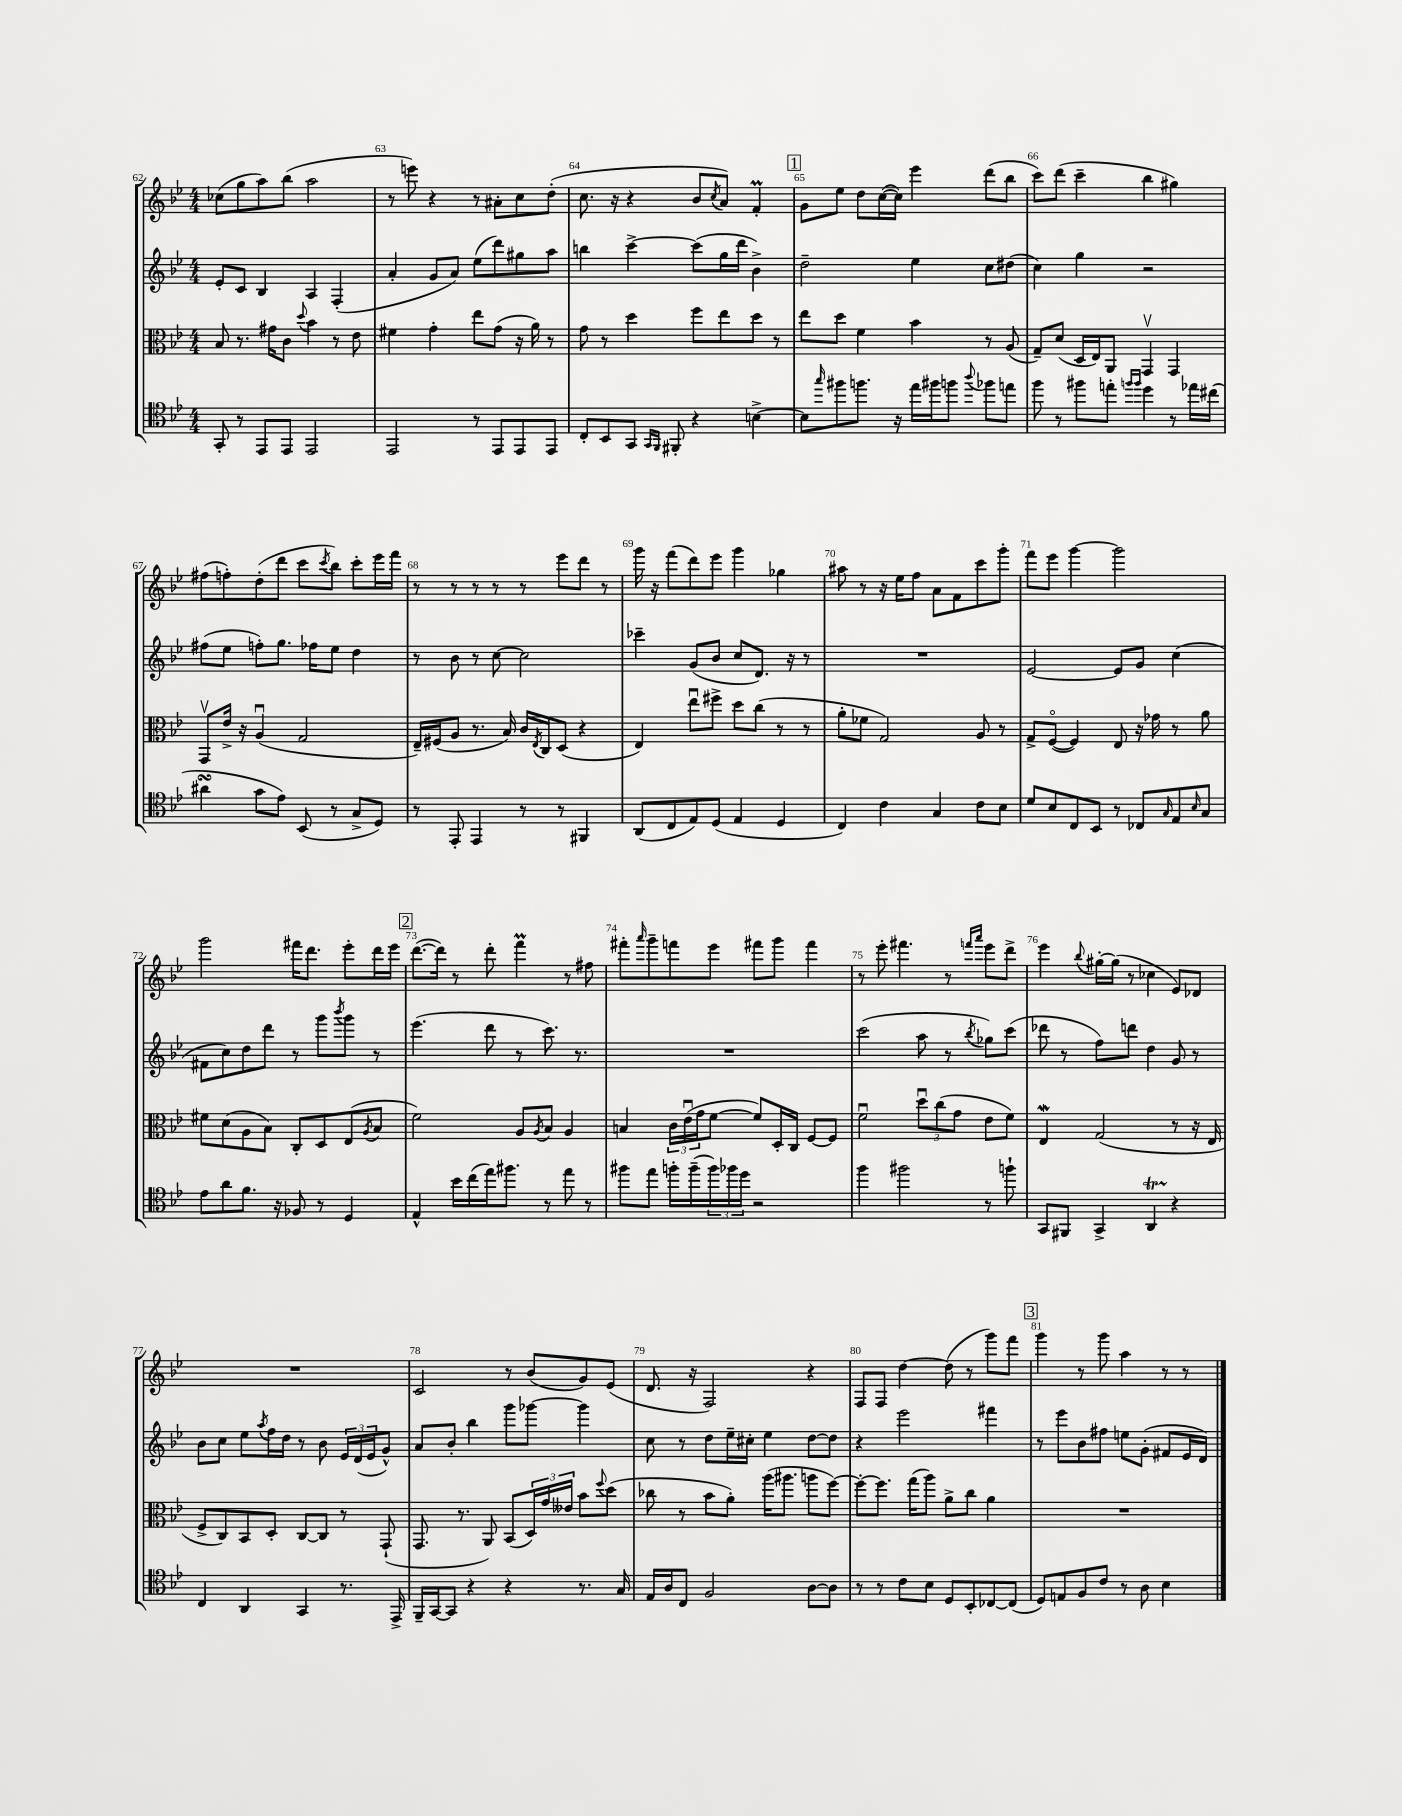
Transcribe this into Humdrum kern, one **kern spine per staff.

**kern	**kern	**kern	**kern
*staff4	*staff3	*staff2	*staff1
*clefC4	*clefC3	*clefG2	*clefG2
*k[b-e-]	*k[b-e-]	*k[b-e-]	*k[b-e-]
*M4/4	*M4/4	*M4/4	*M4/4
8GG'	8B-	8e-'	(8cc-
8r	8.r	8c	8gg
8EE-	.	4B-	8aa)
.	16g#	.	.
8EE-	8c	.	(8bb-
.	8qqdd	.	.
2EE-	4b-	4A	2aa
.	8r	(4F'	.
.	8e-	.	.
=	=	=	=
2EE-	4f#	4a'	8r
.	.	.	8eee)
.	4g'	8g	4r
.	.	8a)	.
8r	8ee-	(8ee-	8r
8EE-	(8g	8ddd)	8a#'
8EE-	16r	8gg#	8cc
.	16a)	.	.
8EE-	8r	8aa	(8dd'
=	=	=	=
8C'	8g	4bb	8.cc
8BB-	8r	.	.
.	.	.	16r
8GG	4dd	[4ccc^	4r
16qqGG	.	.	.
16qqFF	.	.	.
8FF#'	.	.	.
4r	8ff	(8ccc]	8b-
.	.	.	8qcc
.	8ee-	16gg	8a)
.	.	16ddd	.
[4B^	8dd	4b-^)	4f'
.	8r	.	.
=	=	=	=
8B]	8ee-	2dd~	8g
16qqgg	.	.	.
8ff#	8dd	.	8ee-
8.ff	4f	.	8dd
.	.	.	([16cc
16r	.	.	16cc])
16ee-	4b-	4ee-	4eee-
16ff#	.	.	.
8ff	.	.	.
8qqaa	.	.	.
8ff-	8r	8cc	(8ddd
8ee	(8A	(8dd#	8bb-
=	=	=	=
8ff	8G~)	4cc)	8ccc)
8r	(8d	.	(8ddd
8ff#	16D	4gg	4ccc~
.	16E-)	.	.
8ee'	8AA	.	.
16qqff	.	.	.
16qqff	.	.	.
4dd	4GGv	2r	4bb-
8r	4GG	.	4gg#)
16ee-	.	.	.
(16cc#	.	.	.
=	=	=	=
4a#	8GGv	(8ff#	(8ff#
.	16e-^	8ee-	8ff')
.	16r	.	.
8g	(4Au	8ff')	(8dd'
8e-)	.	8.gg	8ddd
(8BB-	2G	.	8ccc
.	.	16ff-	.
.	.	.	8qccc
8r	.	8ee-	8bb-)
8G^	.	4dd	8ccc'
8D)	.	.	16eee-
.	.	.	16fff
=	=	=	=
8r	16E-~)	8r	8r
.	(16F#	.	.
8EE-'	8A	8b-	8r
4EE-	8.r	8r	8r
.	.	[8cc	8r
.	16B-)	.	.
8r	16c	2cc]	8r
.	8qE-	.	.
.	16C	.	.
8r	(8D	.	8eee-
4FF#	4r	.	8ddd
.	.	.	8r
=	=	=	=
(8AA	4E-)	4ccc-~	16ggg
.	.	.	16r
8C	.	.	(8fff
8E-)	8ee-u	(8g	8ddd)
(8D	8ff#^	8b-	8eee-
4E-	8dd	8cc	4ggg
.	(8cc	8.d)	.
4D	8r	.	4gg-
.	.	16r	.
.	8r	8r	.
=	=	=	=
4C)	8a'	1r	8aa#
.	8f-	.	8r
4c	2G)	.	16r
.	.	.	16ee-
.	.	.	8ff
4G	.	.	8a
.	.	.	8f
8c	8A	.	8ccc
8B-	8r	.	8ggg'
=	=	=	=
8d	8G^	[2e-	8fff
8B-	([8Fo	.	8eee-
8C	4F])	.	[4ggg
8BB-	.	.	.
8r	8E-	8e-]	2ggg]
8C-	16r	8g	.
.	16g-	.	.
16qqG	.	.	.
8E-	8r	(4cc	.
16qqB-	.	.	.
8G	8a	.	.
=	=	=	=
8e-	8f#	8f#	2ggg
8a	(8d	8cc)	.
8.f	8A	8dd	.
.	8B-)	8ddd	.
16r	.	.	.
8F-	8C'	8r	16fff#
.	.	.	8.ddd
8r	8D	8ggg	.
.	.	8qbbb-	.
4D	(8E-	8ggg	8eee-'
.	8qA	.	.
.	8B-	8r	16ddd
.	.	.	16eee-
=	=	=	=
4E-^^	2f)	(4.eee-	([8.ddd
.	.	.	16ddd])
16b-	.	.	8r
(16cc	.	.	.
16ee-)	.	8ddd	8ddd'
8.ff#	.	.	.
.	8A	8r	4fff
.	8qA	.	.
8r	8B-	8.ccc)	.
8ee-	4A	.	8r
.	.	8.r	.
8r	.	.	8ff#
=	=	=	=
8ff#	4B	1r	8fff#'
.	.	.	16qqaaa
8ee-	.	.	8ggg~
16ff'	24c	.	8fff
.	(24e-u	.	.
(16ff~	.	.	.
.	24g	.	.
24ff)	[8f	.	8eee-
24ff-	.	.	.
24dd	.	.	.
2r	8f])	.	8fff#
.	16D'	.	8ggg
.	16C	.	.
.	[8F	.	4fff#
.	8F]	.	.
=	=	=	=
4ff	2fu	(2ccc	8r
.	.	.	8eee-'
2ff#	.	.	4.fff#
.	12ddu	8aa	.
.	(12cc	.	.
.	.	8r	8r
.	12g	.	.
.	.	.	16qqfff
.	.	8qbb-	16qqaaa
8r	8e-	8gg-)	8eee-
8ff`	8f)	(8ccc	8ddd^
=	=	=	=
8GG	4E-	8ddd-	4eee-
8FF#	.	8r	.
.	.	.	8qqbb-
4GG^	(2G	8ff)	[16gg#'
.	.	.	(16gg#]
.	.	8ddd	8r
4AA	.	4dd	4cc-
4r	8r	8g	8e-)
.	16r	8r	8d-
.	16E-	.	.
=	=	=	=
4C	8F^	8b-	1r
.	8C)	8cc	.
4AA	8BB-	8ee-	.
.	.	8qaa	.
.	8D'	16ff	.
.	.	16dd	.
4GG	[8C	8r	.
.	8C]	8b-	.
8.r	8r	24e-	.
.	.	(24d	.
.	.	24e-	.
.	(8GG`	8g^^)	.
16EE-^	.	.	.
=	=	=	=
16FF~	8.GG	8a	2c
[16GG	.	.	.
8GG]	.	8b-'	.
.	8.r	.	.
4r	.	4bb-	.
.	8AA)	.	.
4r	(8BB-	8ggg	8r
.	24D)	[8ggg-	(8b-
.	24g	.	.
.	24e--	.	.
8.r	8b-	4ggg-]	8g)
.	8qqff	.	.
.	(8dd	.	(8e-
16G	.	.	.
=	=	=	=
16E-	8cc-	8cc	8.d
16A	.	.	.
8C	8r	8r	.
.	.	.	16r
2F	8b-	8dd	2F)
.	8a')	16ee-~	.
.	.	16cc#'	.
.	(16aa	4ee-	.
.	8.aa#	.	.
[8A	8aa	[8dd	4r
8A]	[8ff)	8dd]	.
=	=	=	=
8r	8ff'_	4r	8F
8r	8.ff]	.	8F
8c	.	2eee-	[4dd
.	(16gg	.	.
8B-	8aa)	.	.
8D	8a^	.	(8dd]
8BB-'	8cc	.	8r
[8C-	4a	4fff#	8ggg)
(8C-]	.	.	8fff
=	=	=	=
8D)	1r	8r	4ggg
8E	.	8eee-	.
8F	.	8b-	8r
8c	.	8ff#	8ggg
8r	.	8ee	4aa
8A	.	(8g'	.
4B-	.	8f#	8r
.	.	16e-	8r
.	.	16d)	.
==	==	==	==
*-	*-	*-	*-
